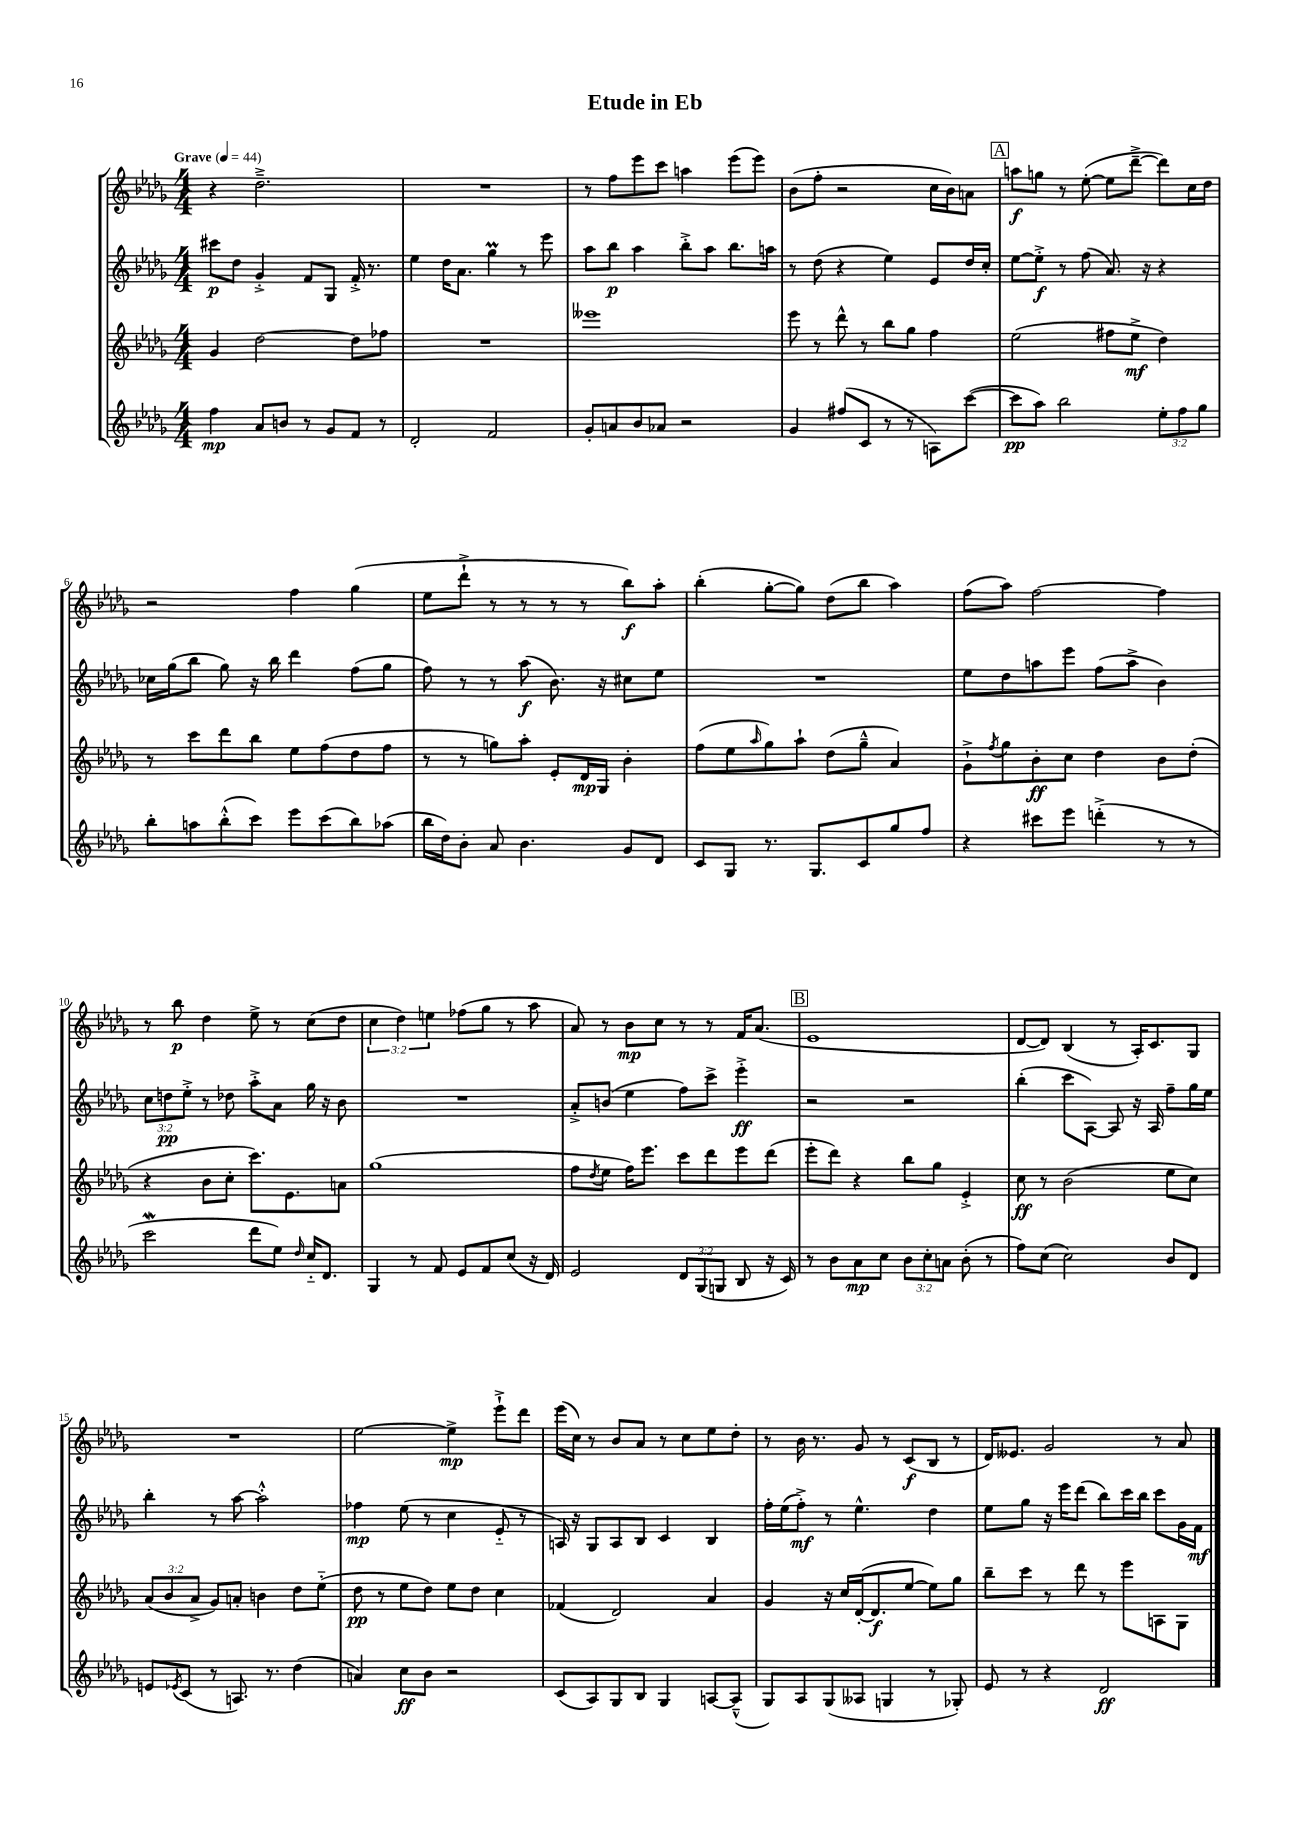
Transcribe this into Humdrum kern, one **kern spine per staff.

**kern	**dynam	**kern	**dynam	**kern	**dynam	**kern	**dynam
*part4	*part4	*part3	*part3	*part2	*part2	*part1	*part1
*staff4	*staff4	*staff3	*staff3	*staff2	*staff2	*staff1	*staff1
*clefG2	*	*clefG2	*	*clefG2	*	*clefG2	*
*k[b-e-a-d-g-]	*	*k[b-e-a-d-g-]	*	*k[b-e-a-d-g-]	*	*k[b-e-a-d-g-]	*
*M4/4	*	*M4/4	*	*M4/4	*	*M4/4	*
*MM44	*	*MM44	*	*MM44	*	*MM44	*
=1	=1	=1	=1	=1	=1	=1	=1
!	!	!	!	!	!	!LO:TX:a:B:t=Grave	!
4ff\	mp	4g-/	.	8ccc#X\L	p	4r	.
.	.	.	.	8dd-\J	.	.	.
8a-/L	.	[2dd-\	.	4g-'^/	.	2.dd-~^\	.
8bn/J	.	.	.	.	.	.	.
8r	.	.	.	8f/L	.	.	.
8g-/L	.	.	.	8G-/J	.	.	.
8f/J	.	8dd-\L]	.	16f'^/	.	.	.
.	.	.	.	8.r	.	.	.
8r	.	8ff-X\J	.	.	.	.	.
=2	=2	=2	=2	=2	=2	=2	=2
2d-'/	.	1r	.	4ee-\	.	1r	.
.	.	.	.	16dd-\KL	.	.	.
.	.	.	.	8.a-\J	.	.	.
2f/	.	.	.	4gg-M\	.	.	.
.	.	.	.	8r	.	.	.
.	.	.	.	8eee-\	.	.	.
=3	=3	=3	=3	=3	=3	=3	=3
8g-'/L	.	1eee--X	.	8aa-\L	.	8r	.
8an/	.	.	.	8bb-\J	p	8ff\L	.
8b-/	.	.	.	4aa-\	.	8eee-\	.
8a-X/J	.	.	.	.	.	8ccc\J	.
2r	.	.	.	8bb-'^\L	.	4aan\	.
.	.	.	.	8aa-\J	.	.	.
.	.	.	.	8.bb-\L	.	(8eee-\L	.
.	.	.	.	.	.	8eee-\J)	.
.	.	.	.	16aan\Jk	.	.	.
=4	=4	=4	=4	=4	=4	=4	=4
4g-/	.	8eee-\	.	8r	.	(8b-\L	.
.	.	8r	.	(8dd-\	.	8ff'\J	.
(8ff#X/L	.	8ddd-^^\	.	4r	.	2r	.
8c/J	.	8r	.	.	.	.	.
8r	.	8bb-\L	.	4ee-\)	.	.	.
8r	.	8gg-\J	.	.	.	.	.
8An\L)	.	4ff\	.	8e-/L	.	16cc\LL	.
.	.	.	.	.	.	16b-\J)	.
([8ccc\J	.	.	.	16dd-/L	.	8an\J	.
.	.	.	.	16cc'/JJ	.	.	.
!!LO:REH:place=s1:t=A
=5	=5	=5	=5	=5	=5	=5	=5
8ccc\L]	pp	(2ee-\	.	[8ee-\L	.	8aan\L	f
8aa-\J)	.	.	.	8ee-'^\J]	f	8ggn\J	.
2bb-\	.	.	.	8r	.	8r	.
.	.	.	.	(8ff\	.	([8ee-'\	.
.	.	8ff#X\L	.	8.a-/)	.	8ee-\L]	.
.	.	8ee-^\J	mf	.	.	[8ddd-~^\J	.
.	.	.	.	16r	.	.	.
12ee-'\L	.	4dd-\)	.	4r	.	8ddd-\L])	.
12ff\	.	.	.	.	.	.	.
.	.	.	.	.	.	16cc\L	.
12gg-\J	.	.	.	.	.	.	.
.	.	.	.	.	.	16dd-\JJ	.
!!LO:LB:g=z
=6	=6	=6	=6	=6	=6	=6	=6
8bb-'\L	.	8r	.	16cc-X\LL	.	2r	.
.	.	.	.	(16gg-\J	.	.	.
8aan\	.	8ccc\L	.	8bb-\J	.	.	.
(8bb-'^^\	.	8ddd-\	.	8gg-\)	.	.	.
8ccc\J)	.	8bb-\J	.	16r	.	.	.
.	.	.	.	16bb-\	.	.	.
8eee-\L	.	8ee-\L	.	4ddd-\	.	4ff\	.
(8ccc\	.	(8ff\	.	.	.	.	.
8bb-\)	.	8dd-\	.	(8ff\L	.	(4gg-\	.
(8aa-X\J	.	8ff\J	.	8gg-\J	.	.	.
=7	=7	=7	=7	=7	=7	=7	=7
16bb-\LL	.	8r	.	8ff\)	.	8ee-\L	.
16dd-\J)	.	.	.	.	.	.	.
8b-'\J	.	8r	.	8r	.	8ddd-`^\J	.
8a-/	.	8ggn\L)	.	8r	.	8r	.
4.b-\	.	8aa-'\J	.	(8aa-\	f	8r	.
.	.	8e-'/L	.	8.b-\)	.	8r	.
.	.	16d-/L	mp	.	.	8r	.
.	.	16G-/JJ	.	16r	.	.	.
8g-/L	.	4b-'\	.	8cc#X\L	.	8bb-\L)	f
8d-/J	.	.	.	8ee-\J	.	8aa-'\J	.
=8	=8	=8	=8	=8	=8	=8	=8
8c/L	.	(8ff\L	.	1r	.	(4bb-'\	.
8G-/J	.	8ee-\	.	.	.	.	.
.	.	16qqaa-/	.	.	.	.	.
8.r	.	8gg-\)	.	.	.	[8gg-'\L	.
.	.	8aa-`\J	.	.	.	8gg-\J])	.
8.G-/L	.	.	.	.	.	.	.
.	.	(8dd-\L	.	.	.	(8dd-\L	.
8c/	.	8gg-~^^\J	.	.	.	8bb-\J	.
8gg-/	.	4a-/)	.	.	.	4aa-\)	.
8ff/J	.	.	.	.	.	.	.
=9	=9	=9	=9	=9	=9	=9	=9
4r	.	8g-`^\L	.	8ee-\L	.	(8ff\L	.
.	.	8qff/	.	.	.	.	.
.	.	8gg-\	.	8dd-\	.	8aa-\J)	.
8ccc#X\L	.	8b-'\	ff	8aan\	.	[2ff\	.
8eee-\J	.	8cc\J	.	8eee-\J	.	.	.
(4dddn'^\	.	4dd-\	.	(8ff\L	.	.	.
.	.	.	.	8aa^\J	.	.	.
8r	.	8b-\L	.	4b-\)	.	4ff\]	.
8r	.	(8dd-'\J	.	.	.	.	.
!!LO:LB:g=z
=10	=10	=10	=10	=10	=10	=10	=10
2cccW\	.	4r	.	12cc\L	.	8r	.
.	.	.	.	12ddn\	pp	.	.
.	.	.	.	.	.	8bb-\	p
.	.	.	.	12ee-'^\J	.	.	.
.	.	8b-\L	.	8r	.	4dd-\	.
.	.	8cc'\J	.	8dd-X\	.	.	.
8ddd-\L	.	8.ccc\L)	.	8aa-'^\L	.	8ee-^\	.
8ee-\J)	.	.	.	8a-\J	.	8r	.
.	.	8.e-\	.	.	.	.	.
16qqdd-/	.	.	.	.	.	.	.
16cc/KL	.	.	.	16gg-\	.	(8cc\L	.
8.d-/J	.	.	.	16r	.	.	.
.	.	8an\J	.	8b-\	.	8dd-\J	.
=11	=11	=11	=11	=11	=11	=11	=11
4G-/	.	(1gg-	.	1r	.	6cc\	.
.	.	.	.	.	.	6dd-\)	.
8r	.	.	.	.	.	.	.
.	.	.	.	.	.	6een\	.
8f/	.	.	.	.	.	.	.
8e-/L	.	.	.	.	.	(8ff-X\L	.
8f/	.	.	.	.	.	8gg-\J	.
(8cc/J	.	.	.	.	.	8r	.
16r	.	.	.	.	.	8aa-\	.
16d-/)	.	.	.	.	.	.	.
=12	=12	=12	=12	=12	=12	=12	=12
2e-/	.	8ff\L	.	8a-'^/L	.	8a-/)	.
.	.	8qdd-/	.	.	.	.	.
.	.	8ee-\J	.	(8bn/J	.	8r	.
.	.	16ff\KL)	.	4ee-\	.	8b-\L	mp
.	.	8.eee-\J	.	.	.	.	.
.	.	.	.	.	.	8cc\J	.
12d-/L	.	8ccc\L	.	8ff\L)	.	8r	.
(12G-/	.	.	.	.	.	.	.
.	.	8ddd-\	.	8ccc^\J	.	8r	.
12Gn/J	.	.	.	.	.	.	.
8B-/	.	8eee-\	.	4eee-'^\	ff	16f/KL	.
.	.	.	.	.	.	(8.a-/J	.
16r	.	(8ddd-\J	.	.	.	.	.
16c/)	.	.	.	.	.	.	.
!!LO:REH:place=s1:t=B
=13	=13	=13	=13	=13	=13	=13	=13
8r	.	8eee-'\L	.	2r	.	1e-	.
8b-\L	.	8ddd-\J)	.	.	.	.	.
8a-\	mp	4r	.	.	.	.	.
8cc\J	.	.	.	.	.	.	.
12b-\L	.	8bb-\L	.	2r	.	.	.
12cc'\	.	.	.	.	.	.	.
.	.	8gg-\J	.	.	.	.	.
12an\J	.	.	.	.	.	.	.
(8b-'\	.	4e-'^/	.	.	.	.	.
8r	.	.	.	.	.	.	.
=14	=14	=14	=14	=14	=14	=14	=14
8ff\L)	.	8cc\	ff	(4bb-'\	.	[8d-/L	.
(8cc\J	.	8r	.	.	.	8d-/J])	.
2cc\)	.	(2b-\	.	8ccc\L	.	(4B-/	.
.	.	.	.	[8A-\J)	.	.	.
.	.	.	.	8A-/]	.	8r	.
.	.	.	.	16r	.	16A-'/KL)	.
.	.	.	.	16A-/	.	8.c/	.
8b-/L	.	8ee-\L	.	8ff~\L	.	.	.
8d-/J	.	8cc\J)	.	16gg-\L	.	8G-/J	.
.	.	.	.	16ee-\JJ	.	.	.
!!LO:LB:g=z
=15	=15	=15	=15	=15	=15	=15	=15
8en/L	.	(12a-/L	.	4bb-'\	.	1r	.
.	.	12b-/	.	.	.	.	.
8qe-X/	.	.	.	.	.	.	.
(8c/J	.	.	.	.	.	.	.
.	.	12a-^/J	.	.	.	.	.
8r	.	8g-/L)	.	8r	.	.	.
8.An/)	.	8an'/J	.	[8aa-\	.	.	.
.	.	4bn\	.	2aa-'^^\]	.	.	.
8.r	.	.	.	.	.	.	.
(4dd-\	.	8dd-\L	.	.	.	.	.
.	.	(8ee-\J	.	.	.	.	.
=16	=16	=16	=16	=16	=16	=16	=16
4an/)	.	8dd-\	pp	4ff-X\	mp	[2ee-\	.
.	.	8r	.	.	.	.	.
8cc\L	ff	8ee-\L	.	(8ee-\	.	.	.
8b-\J	.	8dd-\J)	.	8r	.	.	.
2r	.	8ee-\L	.	4cc\	.	4ee-^\]	mp
.	.	8dd-\J	.	.	.	.	.
.	.	4cc\	.	8e-/	.	8eee-`^\L	.
.	.	.	.	8r	.	8ddd-\J	.
=17	=17	=17	=17	=17	=17	=17	=17
(8c/L	.	(4f-X/	.	16An/)	.	(16eee-\LL	.
.	.	.	.	16r	.	16cc\JJ)	.
8A-/)	.	.	.	8G-/L	.	8r	.
8G-/	.	2d-/)	.	8A/	.	8b-/L	.
8B-/J	.	.	.	8B-/J	.	8a-/J	.
4G-/	.	.	.	4c/	.	8r	.
.	.	.	.	.	.	8cc\L	.
[8An/L	.	4a-/	.	4B-/	.	8ee-\	.
(8A~^^/J]	.	.	.	.	.	8dd-'\J	.
=18	=18	=18	=18	=18	=18	=18	=18
8G-/L)	.	4g-/	.	16ff'\LL	.	8r	.
.	.	.	.	(16ee-\J	.	.	.
8A-/	.	.	.	8ff'^\J)	mf	16b-\	.
.	.	.	.	.	.	8.r	.
(8G-/	.	16r	.	8r	.	.	.
.	.	16cc/LL	.	.	.	.	.
8A--X/J	.	([16d-'/J	.	4.ee-^^\	.	8g-/	.
.	.	8.d-/]	f	.	.	.	.
4Gn/	.	.	.	.	.	8r	.
.	.	[8ee-/J	.	.	.	(8c/L	f
8r	.	8ee-\L])	.	4dd-\	.	8B-/J	.
8G-X'/)	.	8gg-\J	.	.	.	8r	.
=19	=19	=19	=19	=19	=19	=19	=19
8e-/	.	8bb-~\L	.	8ee-\L	.	16d-/KL)	.
.	.	.	.	.	.	8.e--X/J	.
8r	.	8ccc\J	.	8gg-\J	.	.	.
4r	.	8r	.	16r	.	2g-/	.
.	.	.	.	16eee-\KL	.	.	.
.	.	8ddd-\	.	(8ddd-\J	.	.	.
2d-/	ff	8r	.	8bb-\L)	.	.	.
.	.	8eee-\L	.	16ccc\L	.	.	.
.	.	.	.	16bb-\JJ	.	.	.
.	.	8An\	.	8ccc\L	.	8r	.
.	.	8G-\J	.	16g-\L	.	8a-/	.
.	.	.	.	16f\JJ	mf	.	.
==	==	==	==	==	==	==	==
*-	*-	*-	*-	*-	*-	*-	*-
